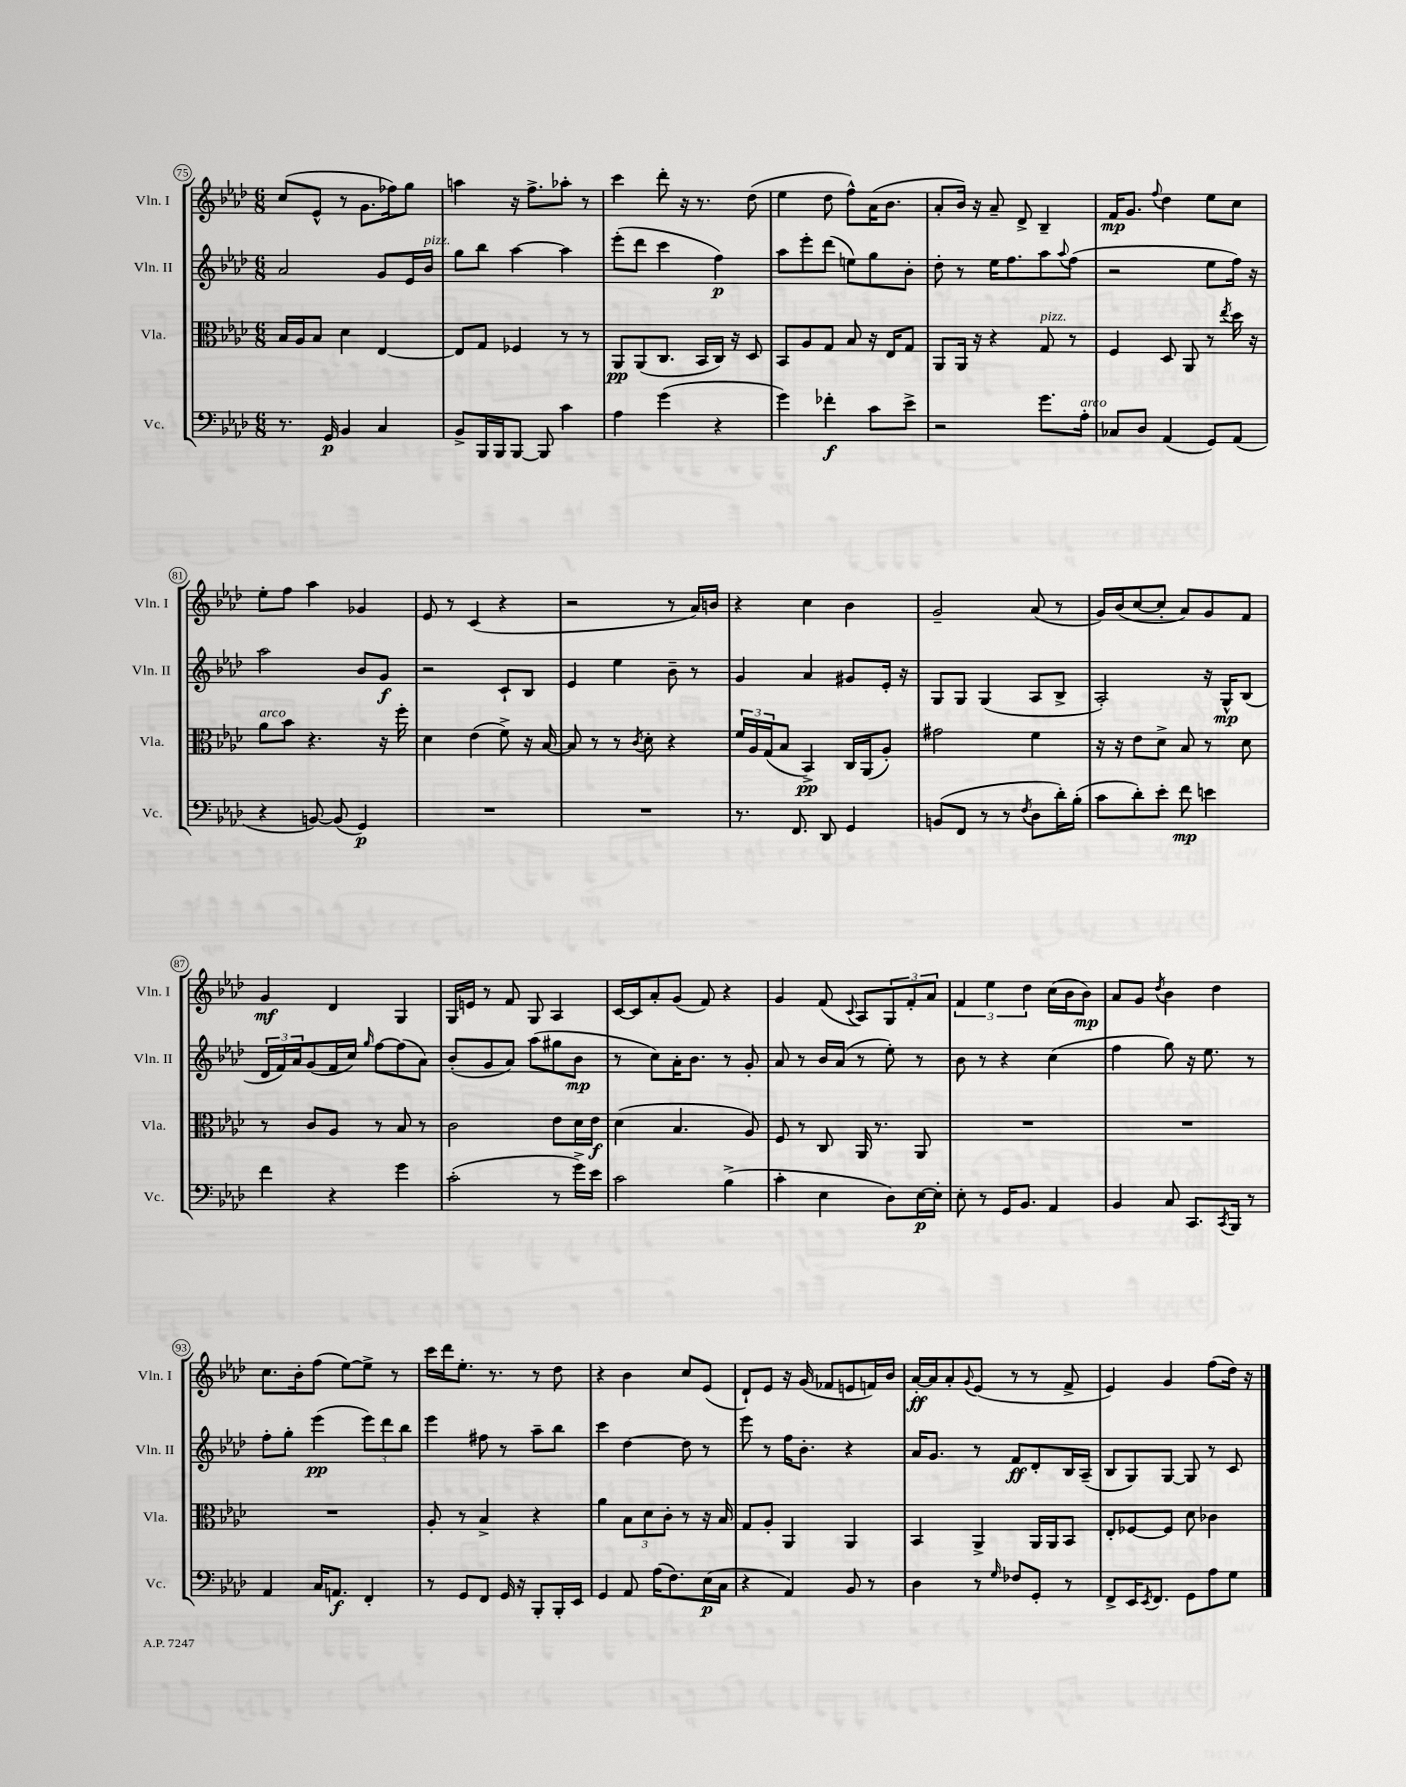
<<
\new StaffGroup <<
\new Staff = "s0" \with { instrumentName = "Vln. I" shortInstrumentName = "Vln. I" } {
    \clef treble \key aes \major \numericTimeSignature \time 6/8
    c''8( ees'8-^ r8 g'8. fes''16) g''8 |
    a''4 r16 f''8.-> aes''8-. r8 |
    c'''4 des'''8-. r16 r8. des''8( |
    ees''4 des''8 f''8-^) aes'16( bes'8. |
    aes'8-. bes'16) r16 aes'8-- des'8-> bes4-- |
    f'16\mp g'8. \appoggiatura { f''8 } des''4 ees''8 c''8 |
    ees''8-. f''8 aes''4 ges'4 |
    ees'8 r8 c'4( r4 |
    r2 r8 aes'16) b'16 |
    r4 c''4 bes'4 |
    g'2-- aes'8( r8 |
    g'16) bes'16( c''8~ c''8-. aes'8) g'8 f'8 |
    g'4\mf des'4 g4 |
    g16 e'16 r8 f'8 g8 aes4 |
    c'16~ c'16 aes'8-. g'8( f'8) r4 |
    g'4 f'8( \appoggiatura { c'8 } aes8) \tuplet 3/2 { g8 f'8-. aes'8 } |
    \tuplet 3/2 { f'4 ees''4 des''4 } c''16( bes'16 bes'8\mp) |
    aes'8 g'8 \acciaccatura { des''8 } bes'4 des''4 |
    c''8. bes'16-. f''8( ees''8~) ees''8-> r8 |
    c'''16 des'''16 ees''8.-. r8. r8 des''8 |
    r4 bes'4 c''8 ees'8( |
    des'8-!) ees'8 r16 g'16( fes'8 e'8 f'16) bes'16 |
    aes'16~-.\ff aes'16 aes'8-. \appoggiatura { g'8 } ees'8( r8 r8 f'8-> |
    ees'4) g'4 f''8( des''16) r16 \bar "|." |
}
\new Staff = "s1" \with { instrumentName = "Vln. II" shortInstrumentName = "Vln. II" } {
    \clef treble \key aes \major \numericTimeSignature \time 6/8
    aes'2 g'8 ees'16 bes'16^\markup { \italic "pizz." } |
    g''8 bes''8 aes''4~ aes''4 |
    ees'''8-.( des'''8 c'''4 f''4\p) |
    aes''8 ees'''8-. des'''8( e''8) g''8 bes'8-. |
    des''8-. r8 ees''16 f''8. aes''8 \appoggiatura { aes''8 } f''8( |
    r2 ees''8 f''16) r16 |
    aes''2 bes'8 g'8\f |
    r2 c'8-! bes8 |
    ees'4 ees''4 bes'8-- r8 |
    g'4 aes'4 gis'8 ees'16-. r16 |
    g8 g8 g4( aes8 bes8-> |
    aes2-.) r16 g16-^\mp bes8( |
    \tuplet 3/2 { des'16 f'16) aes'16 } g'8( f'16 c''16) \grace { g''16 } f''8~ f''8( aes'8) |
    bes'8-.( g'8 aes'8) aes''8( gis''8 bes'8\mp |
    r8 c''8) aes'16-. bes'8. r8 g'8-. |
    aes'8 r8 bes'16 aes'16( r8 ees''8-.) r8 |
    bes'8 r8 r4 c''4( |
    f''4 g''8) r16 ees''8. r8 |
    f''8-. g''8-. ees'''4\pp( \tuplet 3/2 { ees'''8) des'''8 bes''8 } |
    ees'''4 fis''8 r8 aes''8-- bes''8 |
    c'''4 des''4~ des''8 r8 |
    ees'''8 r8 f''16 bes'8.-. r4 |
    aes'16 g'8. r8 f'8\ff des'8-. bes16 aes16--( |
    bes8 g8) g8~ g8 r8 c'8 \bar "|." |
}
\new Staff = "s2" \with { instrumentName = "Vla." shortInstrumentName = "Vla." } {
    \clef alto \key aes \major \numericTimeSignature \time 6/8
    bes16 aes16 bes8 des'4 ees4~ |
    ees8 g8 fes4 r8 r8 |
    aes,8\pp aes,8( c8. bes,16 c16) r16 des8 |
    bes,8 aes8 g8 bes8 r16 ees16 g8 |
    aes,8 aes,16 r16 r4 g8^\markup { \italic "pizz." } r8 |
    f4 des8 aes,8 r8 \acciaccatura { ees''8 } des''16 r16 |
    aes'8^\markup { \italic "arco" } bes'8 r4. r16 f''16-. |
    des'4 ees'4( f'8->) r16 bes16~ |
    bes8 r8 r8 \acciaccatura { c'8 } des'8-. r4 |
    \tuplet 3/2 { f'16 aes16 g16( } bes8 bes,4->\pp) c16 aes,16( aes8-.) |
    gis'2 f'4 |
    r16 r16 ees'8 des'8-> bes8 r8 des'8 |
    r8 c'8 aes8 r8 bes8 r8 |
    c'2 ees'8 des'16 ees'16\f |
    des'4( bes4. aes8) |
    f8 r8 c8 aes,16 r8. aes,8 |
    R2. |
    R2. |
    R2. |
    aes8-. r8 bes4-> r4 |
    aes'4 \tuplet 3/2 { bes8 des'8 c'8-. } r8 r16 bes16 |
    g8 aes8-. aes,4 aes,4 |
    bes,4 aes,4-> aes,16 aes,16 bes,8 |
    ees8-. fes8~ fes8 des'8 ces'4 \bar "|." |
}
\new Staff = "s3" \with { instrumentName = "Vc." shortInstrumentName = "Vc." } {
    \clef bass \key aes \major \numericTimeSignature \time 6/8
    r8. g,16\p bes,4 c4 |
    bes,8-> bes,,16 bes,,16 bes,,8~ bes,,8 c'4 |
    aes4 g'4( r4 |
    g'4) fes'4-.\f c'8 ees'8-> |
    r2 g'8. aes16-.^\markup { \italic "arco" } |
    ces8 des8 aes,4( g,8) aes,8( |
    r4 b,8~) b,8( g,4\p) |
    R2. |
    R2. |
    r8. f,8. des,8 g,4 |
    b,8( f,8 r8 r8 \acciaccatura { f8 } des8 des'16-.) bes16-.( |
    c'8 des'8-.) ees'8-. f'8\mp e'4 |
    f'4 r4 g'4 |
    c'2-.( r8 g'16->) ees'16 |
    c'2 bes4->( |
    c'4-. ees4 des8) ees16~\p ees16-. |
    ees8-. r8 g,16 bes,8. aes,4 |
    bes,4 c8 c,8. \acciaccatura { c,8 } bes,,16 r8 |
    aes,4 c16 a,8.\f f,4-. |
    r8 g,8 f,8 g,16 r16 bes,,8-. bes,,16-. ees,16 |
    g,4 aes,8 aes16( f8.) ees16\p( c16 |
    r4 aes,4) bes,8 r8 |
    des4 r8 \grace { g16 } fes8 g,8-. r8 |
    f,8-> ees,16 \acciaccatura { ees,8 } f,8. g,8 aes8 g8 \bar "|." |
}
>>
>>
\layout { \context { \Score currentBarNumber = #75 \override BarNumber.stencil = #(make-stencil-circler 0.1 0.3 ly:text-interface::print) } }
